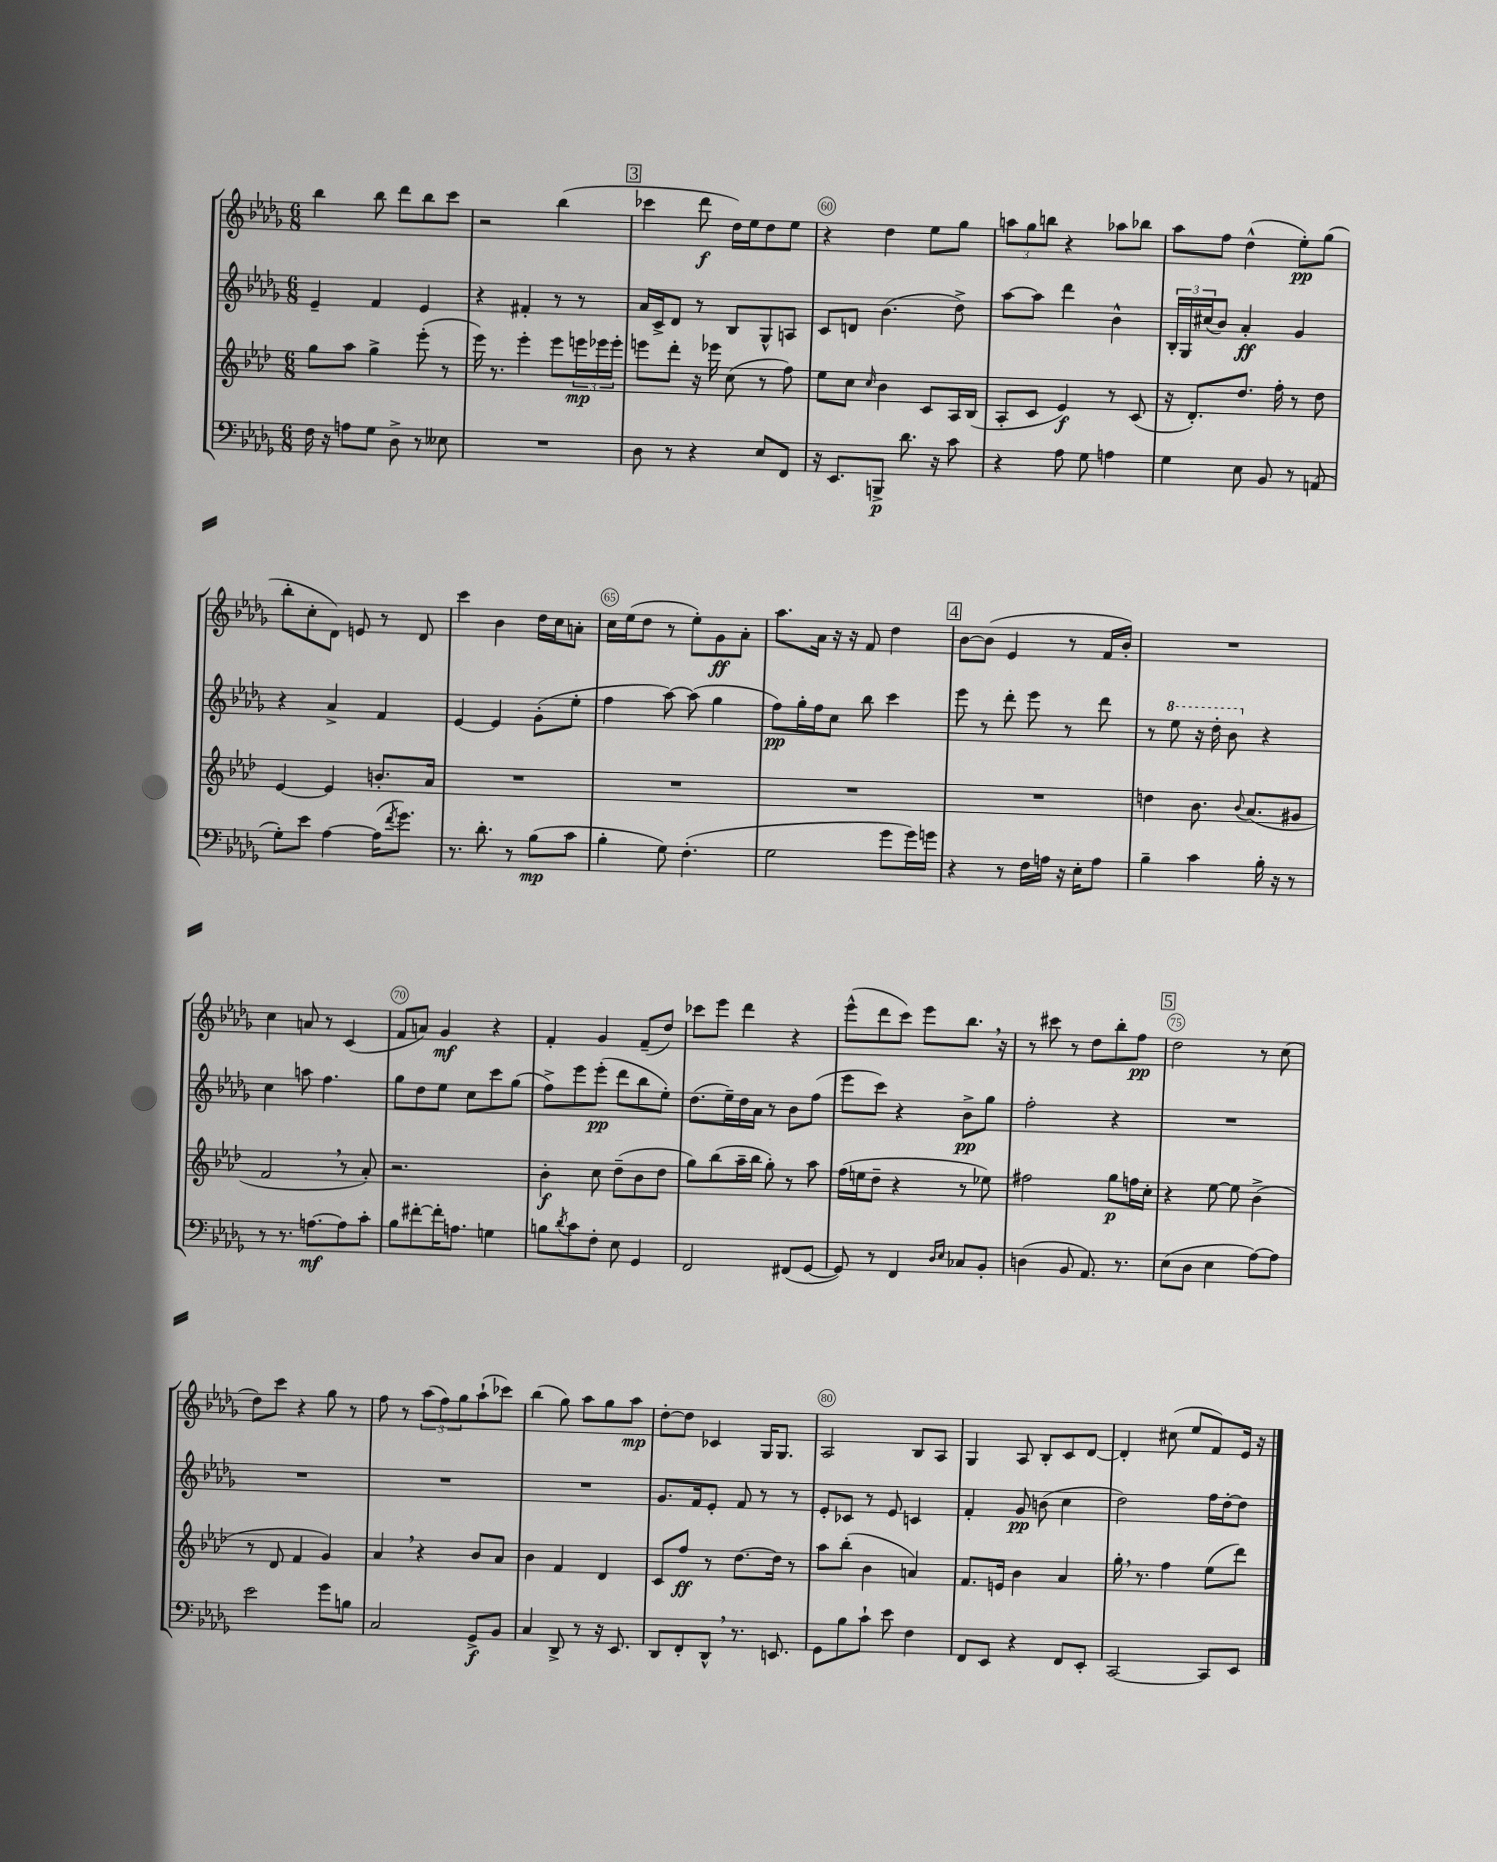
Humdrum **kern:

**kern	**dynam	**kern	**dynam	**kern	**dynam	**kern	**dynam
*part4	*part4	*part3	*part3	*part2	*part2	*part1	*part1
*staff4	*staff4	*staff3	*staff3	*staff2	*staff2	*staff1	*staff1
*clefF4	*	*clefG2	*	*clefG2	*	*clefG2	*
*k[b-e-a-d-g-]	*	*k[b-e-a-d-]	*	*k[b-e-a-d-g-]	*	*k[b-e-a-d-g-]	*
*M6/8	*	*M6/8	*	*M6/8	*	*M6/8	*
=57	=57	=57	=57	=57	=57	=57	=57
16F\	.	8gg\L	.	4e-~/	.	4bb-\	.
16r	.	.	.	.	.	.	.
8An\L	.	8aa-\J	.	.	.	.	.
8G-\J	.	4gg^\	.	4f/	.	8bb-\	.
8D-^\	.	.	.	.	.	8ddd-\L	.
8r	.	(8eee-'\	.	4e-/	.	8bb-\	.
8E--X\	.	8r	.	.	.	8ccc\J	.
=58	=58	=58	=58	=58	=58	=58	=58
2.r	.	16eee-\)	.	4r	.	2r	.
.	.	8.r	.	.	.	.	.
.	.	4eee-'\	.	4f#X'/	.	.	.
.	.	8eee-\L	.	8r	.	(4bb-\	.
.	.	24eeen\L	mp	8r	.	.	.
.	.	24eee-X\	.	.	.	.	.
.	.	24eee-'\JJ	.	.	.	.	.
!!LO:REH:place=s1:t=3
=59	=59	=59	=59	=59	=59	=59	=59
8D-\	.	8eeen\L	.	16a-/LL	.	4ccc-X\	.
.	.	.	.	16c^/J	.	.	.
8r	.	8ddd-'\J	.	8d-/J	.	.	.
4r	.	16r	.	8r	.	8ddd-\	f
.	.	16eee-X\	.	.	.	.	.
.	.	(8cc\	.	8B-/L	.	16dd-\LL)	.
.	.	.	.	.	.	16ee-\J	.
8E-/L	.	8r	.	8G-^^/	.	8dd-\	.
8FF/J	.	8ff\)	.	8An/J	.	8ee-\J	.
=60	=60	=60	=60	=60	=60	=60	=60
16r	.	8ee-\L	.	8c/L	.	4r	.
8.EE-/L	.	.	.	.	.	.	.
.	.	8cc\J	.	8dn/J	.	.	.
.	.	16qqcc/	.	.	.	.	.
8BBBn^/J	p	4b-\	.	(4.b-\	.	4dd-\	.
8.d-\	.	.	.	.	.	.	.
.	.	8c/L	.	.	.	8ee-\L	.
16r	.	.	.	.	.	.	.
8c\	.	16A-/L	.	8dd-^\)	.	8gg-\J	.
.	.	(16B-/JJ	.	.	.	.	.
=61	=61	=61	=61	=61	=61	=61	=61
4r	.	8A-'/L	.	[8aa-\L	.	12aan\L	.
.	.	.	.	.	.	12gg-\	.
.	.	8c/J	.	8aa-\J]	.	.	.
.	.	.	.	.	.	12bbn\J	.
8A-\	.	4e-/)	f	4ddd-\	.	4r	.
8G-\	.	.	.	.	.	.	.
4An\	.	8r	.	4b-^^\	.	8aa-X\L	.
.	.	(8c/	.	.	.	8bb-X\J	.
=62	=62	=62	=62	=62	=62	=62	=62
4G-\	.	16r	.	24B-'/LL	.	8aa-\L	.
.	.	.	.	24G-/	.	.	.
.	.	8.d-'/L)	.	.	.	.	.
.	.	.	.	(24cc#X/J	.	.	.
.	.	.	.	8b-/J)	.	8ff\J	.
8E-\	.	8.dd-/J	.	4a-'/	ff	(4dd-^^\	.
8BB-/	.	.	.	.	.	.	.
.	.	16ff'\	.	.	.	.	.
8r	.	8r	.	4g-/	.	8ee-'\L)	pp
(8AAn/	.	8dd-\	.	.	.	(8gg-\J	.
!!LO:LB:g=z
=63	=63	=63	=63	=63	=63	=63	=63
8G-'\L)	.	[4e-/	.	4r	.	8bb-'\L	.
8e-\J	.	.	.	.	.	8cc'\	.
[4A-\	.	4e-/]	.	4a-^/	.	8d-\J)	.
.	.	.	.	.	.	8en/	.
(16A-\KL]	.	8.bn'/L	.	4f/	.	8r	.
8qf/	.	.	.	.	.	.	.
8.g-\J)	.	.	.	.	.	.	.
.	.	.	.	.	.	8d-/	.
.	.	16a-/Jk	.	.	.	.	.
=64	=64	=64	=64	=64	=64	=64	=64
8.r	.	2.r	.	[4e-/	.	4ccc\	.
8.d-'\	.	.	.	.	.	.	.
.	.	.	.	4e-/]	.	4b-\	.
8r	.	.	.	.	.	.	.
(8B-\L	mp	.	.	(8g-'\L	.	16dd-\LL	.
.	.	.	.	.	.	16cc\J	.
8c\J	.	.	.	8ee-'\J	.	8an'\J	.
=65	=65	=65	=65	=65	=65	=65	=65
4B-'\	.	2.r	.	4ff\	.	16cc\LL	.
.	.	.	.	.	.	(16ee-\J	.
.	.	.	.	.	.	8dd-\J	.
8G-\)	.	.	.	[8aa-\)	.	8r	.
(4.F'\	.	.	.	(8aa-\]	.	8ee-'\L)	.
.	.	.	.	4gg-\	.	8g-\	ff
.	.	.	.	.	.	8a-'\J	.
=66	=66	=66	=66	=66	=66	=66	=66
2G-\	.	2.r	.	8ff\L)	pp	8.aa-\L	.
.	.	.	.	16gg-'\L	.	.	.
.	.	.	.	16ff\J	.	16a-\Jk	.
.	.	.	.	8cc\J	.	16r	.
.	.	.	.	.	.	16r	.
.	.	.	.	8bb-\	.	8f/	.
8g-\L	.	.	.	4ccc\	.	4dd-\	.
16g-\L)	.	.	.	.	.	.	.
16gn\JJ	.	.	.	.	.	.	.
!!LO:REH:place=s1:t=4
=67	=67	=67	=67	=67	=67	=67	=67
4r	.	2.r	.	8eee-\	.	[8b-\L	.
.	.	.	.	8r	.	(8b-\J]	.
8r	.	.	.	8ddd-'\	.	4e-/	.
16F\LL	.	.	.	8eee-\	.	.	.
16An\JJ	.	.	.	.	.	.	.
16r	.	.	.	8r	.	8r	.
16E-'\KL	.	.	.	.	.	.	.
8A\J	.	.	.	8ddd-\	.	16f/LL	.
.	.	.	.	.	.	16b-'/JJ)	.
=68	=68	=68	=68	=68	=68	=68	=68
4B-~\	.	4ddn\	.	8r	.	2.r	.
*	*	*	*	*8va	*	*	*
.	.	.	.	8eee-\	.	.	.
4c\	.	8.b-\	.	16r	.	.	.
.	.	.	.	16ddd-'\	.	.	.
.	.	.	.	8bb-\	.	.	.
.	.	8qqb-/	.	.	.	.	.
.	.	(8.a-/L	.	.	.	.	.
*	*	*	*	*X8va	*	*	*
16B-'\	.	.	.	4r	.	.	.
16r	.	.	.	.	.	.	.
8r	.	8g#X/J	.	.	.	.	.
!!LO:LB:g=z
=69	=69	=69	=69	=69	=69	=69	=69
8r	.	2f,/	.	4cc\	.	4cc\	.
8.r	.	.	.	.	.	.	.
.	.	.	.	8aan\	.	8an/	.
[8.An\L	mf	.	.	.	.	.	.
.	.	.	.	4.ff\	.	8r	.
8A\]	.	8r	.	.	.	(4c/	.
8c'\J	.	8a-'/)	.	.	.	.	.
=70	=70	=70	=70	=70	=70	=70	=70
8B-\L	.	2.r	.	8gg-\L	.	8f/L	.
[8f#X'\	.	.	.	8dd-\	.	8an/J)	.
16f#'\K]	.	.	.	8ee-\J	.	4g-/	mf
8.An\J	.	.	.	.	.	.	.
.	.	.	.	8cc\L	.	.	.
4Gn\	.	.	.	8ccc\	.	4r	.
.	.	.	.	(8gg-\J	.	.	.
=71	=71	=71	=71	=71	=71	=71	=71
8Bn\L	.	4b-'\	f	8ff^\L)	.	4f'/	.
8qd-/	.	.	.	.	.	.	.
8c\	.	.	.	8eee-\	.	.	.
8F'\J	.	8cc\	.	(8eee-'\J	pp	4g-/	.
8E-\	.	(8dd-~\L	.	8ddd-\L	.	.	.
4GG-/	.	8b-\	.	8bb-\	.	(8f~/L	.
.	.	8dd-\J	.	8ee-'\J)	.	8dd-/J)	.
=72	=72	=72	=72	=72	=72	=72	=72
2FF/	.	8gg\L)	.	(8.dd-\L	.	8ccc-X\L	.
.	.	(8bb-\	.	.	.	8eee-\J	.
.	.	.	.	16ee-~\L)	.	.	.
.	.	16aa-~\L	.	16dd-\	.	4ddd-\	.
.	.	16bb-\JJ	.	16a-\JJ	.	.	.
.	.	8gg'\)	.	8r	.	.	.
(8FF#X/L	.	8r	.	8b-\L	.	4r	.
[8GG-/J	.	8aa-\	.	(8ff\J	.	.	.
=73	=73	=73	=73	=73	=73	=73	=73
8GG-/])	.	(16ff\LL	.	8eee-\L	.	(8eee-^^\L	.
.	.	16een\J	.	.	.	.	.
8r	.	8dd-~\J	.	8ccc\J)	.	8ddd-\	.
4FF/	.	4r	.	4r	.	8ccc\J)	.
.	.	.	.	.	.	8eee-\L	.
16qqD-/LL	.	.	.	.	.	.	.
16qqE-/JJ	.	.	.	.	.	.	.
8C-X/L	.	8r	.	8b-^\L	pp	8.bb-,\J	.
8BB-'/J	.	8ee-X\)	.	8gg-\J	.	.	.
.	.	.	.	.	.	16r	.
=74	=74	=74	=74	=74	=74	=74	=74
(4Dn\	.	2ff#X\	.	2ff'\	.	8r	.
.	.	.	.	.	.	8ccc#X\	.
8BB-/	.	.	.	.	.	8r	.
8.AA-/)	.	.	.	.	.	8dd-\L	.
.	.	8gg\L	p	4r	.	8bb-'\	.
8.r	.	.	.	.	.	.	.
.	.	16ffn\L	.	.	.	8ff\J	pp
.	.	16cc'\JJ	.	.	.	.	.
!!LO:REH:place=s1:t=5
=75	=75	=75	=75	=75	=75	=75	=75
(8E-\L	.	4r	.	2.r	.	2dd-\	.
8D-\J	.	.	.	.	.	.	.
4E-\	.	[8ee-\	.	.	.	.	.
.	.	8ee-\]	.	.	.	.	.
[8A-\L)	.	(4b-^\	.	.	.	8r	.
8A-\J]	.	.	.	.	.	(8cc\	.
!!LO:LB:g=z
=76	=76	=76	=76	=76	=76	=76	=76
2e-\	.	8r	.	2.r	.	8dd-\L)	.
.	.	8d-/	.	.	.	8ccc\J	.
.	.	4f/	.	.	.	4r	.
8g-\L	.	4g/)	.	.	.	8gg-\	.
8Bn\J	.	.	.	.	.	8r	.
=77	=77	=77	=77	=77	=77	=77	=77
2C/	.	4a-,/	.	2.r	.	8ff\	.
.	.	.	.	.	.	8r	.
.	.	4r	.	.	.	(12aa-\L	.
.	.	.	.	.	.	12ff\)	.
.	.	.	.	.	.	12gg-\	.
8GG-^/L	f	8b-/L	.	.	.	(8aa-`\	.
8BB-/J	.	8a-/J	.	.	.	8ccc-X\J)	.
=78	=78	=78	=78	=78	=78	=78	=78
4C/	.	4b-\	.	2.r	.	(4bb-\	.
8DD-^/	.	4f/	.	.	.	8gg-\)	.
8r	.	.	.	.	.	8aa-\L	.
16r	.	4d-/	.	.	.	8gg-\	.
8.EE-/	.	.	.	.	.	.	.
.	.	.	.	.	.	8aa-\J	mp
=79	=79	=79	=79	=79	=79	=79	=79
8DD-/L	.	8c/L	.	8.g-/L	.	[8dd-'\L	.
8FF'/	.	8ff/J	ff	.	.	8dd-\J]	.
.	.	.	.	16f/k	.	.	.
8DD-^^,/J	.	8r	.	8e-'/J	.	4c-X/	.
8.r	.	[8.dd-\L	.	8f/	.	.	.
.	.	.	.	8r	.	16G-/KL	.
8.EEn/	.	16dd-\Jk]	.	.	.	8.G-/J	.
.	.	8r	.	8r	.	.	.
=80	=80	=80	=80	=80	=80	=80	=80
8GG-\L	.	8aa-\L	.	8e-'/L	.	2A-/	.
8B-\	.	(8bb-'\J	.	8c-X/J	.	.	.
8c`\J	.	4b-\	.	8r	.	.	.
8e-\	.	.	.	8e-/	.	.	.
4F\	.	4an/)	.	4cn/	.	8B-/L	.
.	.	.	.	.	.	8A-/J	.
=81	=81	=81	=81	=81	=81	=81	=81
8FF/L	.	8.f/L	.	4f'/	.	4G-/	.
8EE-/J	.	.	.	.	.	.	.
.	.	16en/Jk	.	.	.	.	.
4r	.	4b-\	.	8g-/	pp	8A-/	.
.	.	.	.	(8bn\	.	8B-'/L	.
8FF/L	.	4a-/	.	4cc\	.	8c/	.
8EE-'/J	.	.	.	.	.	[8d-/J	.
=82	=82	=82	=82	=82	=82	=82	=82
[2CC/	.	16gg',\	.	2dd-\)	.	4d-'/]	.
.	.	8.r	.	.	.	.	.
.	.	4ff\	.	.	.	(8cc#X\	.
.	.	.	.	.	.	8ee-/L	.
8CC/L]	.	(8ee-\L	.	16ff\LL	.	8f/)	.
.	.	.	.	[16dd-'\J	.	.	.
8EE-/J	.	8ddd-\J)	.	8dd-\J]	.	16e-/Jk	.
.	.	.	.	.	.	16r	.
==	==	==	==	==	==	==	==
*-	*-	*-	*-	*-	*-	*-	*-
